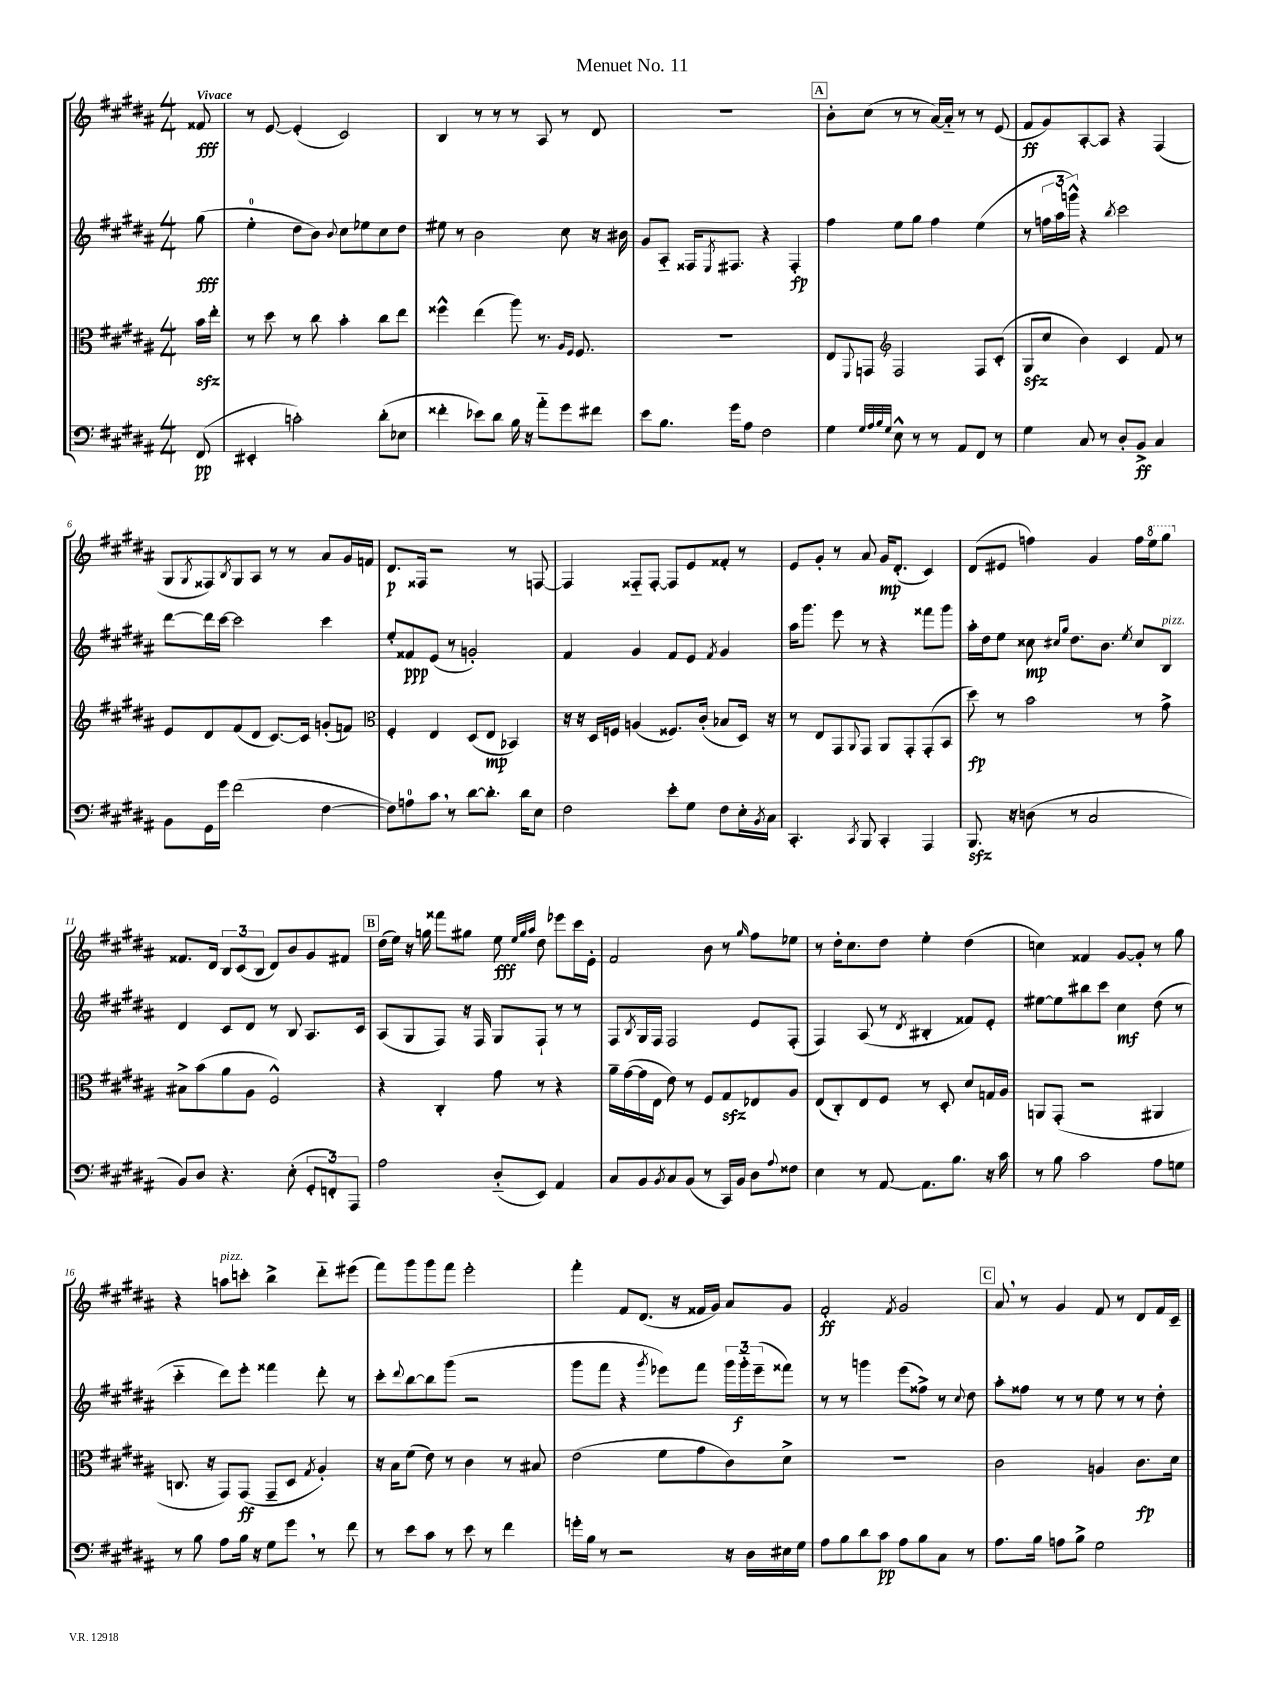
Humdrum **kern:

**kern	**kern	**kern	**kern
*staff4	*staff3	*staff2	*staff1
*clefF4	*clefC3	*clefG2	*clefG2
*k[f#c#g#d#a#]	*k[f#c#g#d#a#]	*k[f#c#g#d#a#]	*k[f#c#g#d#a#]
*M4/4	*M4/4	*M4/4	*M4/4
(8FF#/	16b\LL	(8gg#\	8f##/
.	16ee'\JJ	.	.
=	=	=	=
4EE#'/	8r	4ee'\	8r
.	8dd#\	.	[8e/
2c'\)	8r	8dd#\L	(4e'/]
.	8cc#\	8b\J)	.
.	.	8qqb/	.
.	4b'\	8cc#\L	2c#/)
.	.	8ee-\	.
(8d#'\L	8cc#\L	8cc#\	.
8E-\J	8ee\J	8dd#\J	.
=	=	=	=
4f##'\	4ff##^^\	8ee#\	4B/
.	.	8r	.
8e-\L)	(4ee\	2b\	8r
8d#\J	.	.	8r
16B\	8aa#\)	.	8r
16r	.	.	.
8a#'~\L	8.r	.	8A#/
8g#\	.	8cc#\	8r
.	16qqA#/LL	.	.
.	16qqF#/JJ	.	.
.	8.F#/	.	.
8f#\J	.	16r	8d#/
.	.	16b#\	.
=	=	=	=
8e\L	1r	8g#/L	1r
8.B\J	.	8A#'~/J	.
.	.	16F##/LK	.
.	.	8qE/	.
16g#\LK	.	8.F#/J	.
8A#\J	.	.	.
2F#\	.	4r	.
.	.	4F#'/	.
=	=	=	=
4G#\	8E/L	4ff#\	8b'\L
.	8qqFF#/	.	.
.	8GG/J	.	(8cc#\J
*	*clefG2	*	*
32qqG#/LLL	.	.	.
32qqA#/	.	.	.
32qqB/	.	.	.
32qqG#/JJJ	.	.	.
8E^^\	2F#/	8ee\L	8r
8r	.	8gg#\J	8r
8r	.	4ff#\	[16a#/LL)
.	.	.	16a#'~/]JJ
8AA#/L	.	.	8r
8FF#/J	8F#/L	(4ee\	8r
8r	(8c#'/J	.	(8e/
=	=	=	=
4G#\	8G#/L	8r	8f#/L
.	8cc#/J	24ff\LL	8g#/)
.	.	24aa#\	.
.	.	24ggg^^\JJ)	.
8C#/	4b\)	4r	[8A#'/
8r	.	.	8A#/]J
.	.	8qbb/	.
8D#'/L	4c#/	2ccc#\	4r
8BB^/J	.	.	.
4C#/	8f#/	.	(4F#/
.	8r	.	.
=	=	=	=
8BB\L	8e/L	[8ddd#\L	8G#/L
.	.	.	8qG#/
16GG#\L	8d#/	16ddd#\]L	8F##/)
16g#\JJ	.	[16ccc#\JJ	.
.	.	.	8qB/
(2f#\	(8f#/	2ccc#\]	8G#/
.	8d#/J	.	8A#/J
.	[8.c#/L)	.	8r
.	.	.	8r
.	16c#/]Jk	.	.
[4F#\	(8g'/L	4ccc#\	8a#/L
.	8f/J)	.	16g#/L
.	.	.	16f/JJ
=	=	=	=
*	*clefC3	*	*
8F#\]L)	4F#'/	8ee'/L	8.d#/L
8A\	.	8f##/	.
.	.	.	16F##/Jk
8c#\J	4E/	(8e/J	2r
8r	.	8r	.
[8d#\L	(8D#/L	2g'/)	.
8.d#'\]J	8E/J	.	.
.	4BB-/)	.	8r
16d#\LK	.	.	.
8E\J	.	.	[8F/
=	=	=	=
2F#\	16r	4f#/	4F/]
.	16r	.	.
.	16D#/LL	.	.
.	16F/JJ	.	.
.	(4A/	4g#/	8F##'~/L
.	.	.	[8F##'/J
8e'\L	8.F##/L)	8f#/L	8F##/]L
8G#\J	.	8e/J	8e/
.	(16c#'/Jk	.	.
.	.	8qf#/	.
8F#\L	8B-/L	4g#/	8f##'/J
16E'\L	16D#/Jk)	.	8r
8qBB/	.	.	.
16C#\JJ	16r	.	.
=	=	=	=
4.CC#'/	8r	16aa#\LK	8e/L
.	.	8.ggg#\J	.
.	8E/L	.	8g#'/J
.	8GG#/	8eee\	8r
8qCC#/	8qqAA#/	.	.
8BBB/	8GG#/J	8r	8a#/
4CC#'/	8AA#/L	4r	16g#/LK
.	.	.	(8.d#'/J
.	8GG#'/	.	.
4AAA#/	(8GG#'/	8fff##\L	4c#/)
.	8BB/J	8ggg#\J	.
=	=	=	=
8.BBB/	8dd#\)	16aa#'\LL	(8d#/L
.	.	16dd#\J	.
.	8r	8ee\J	8e#/J
16r	.	.	.
(8D\	2b\	8cc##\	4ff\)
.	.	16qqcc#/LL	.
.	.	16qqgg#/JJ	.
8r	.	8.dd#\L	.
2C#/	.	.	4g#/
.	.	8.b\J	.
.	.	8qee/	.
.	8r	8cc#/L	16ff\LL
.	.	.	16eee\J
.	8g#^\	8B/J	8ggg#\J
=	=	=	=
8BB/L)	8B#^\L	4d#/	8.f##/L
8D#/J	(8b\	.	.
.	.	.	16d#/Jk
4.r	8a#\	8c#/L	12B/L
.	.	.	(12c#/
.	8A#\J	8d#/J	.
.	.	.	12B/J
.	2F#^^/)	8r	8d#/L)
(8E'\	.	8B/	8b/
12GG#'/L	.	8.A#/L	8g#/
12FF'/)	.	.	.
.	.	.	8f#/J
12AAA#/J	.	.	.
.	.	16c#/Jk	.
=	=	=	=
2A#\	4r	(8A#/L	(16dd#\LL
.	.	.	16ee\JJ)
.	.	8G#/	16r
.	.	.	16gg\
.	4C#'/	8F#/J)	8fff##\L
.	.	16r	8gg#\J
.	.	16F#/	.
(8D#'~/L	8g#\	8G#/L	8ee\
.	.	.	32qqee/LLL
.	.	.	32qqgg#/
.	.	.	32qqaa#/JJJ
8EE/J)	8r	8F#`/J	8dd#\
4AA#/	4r	8r	8eee-\L
.	.	8r	16ccc#\L
.	.	.	16e'\JJ
=	=	=	=
8C#/L	16a#~\LL	8F#/L	2f#/
.	([16g#\	.	.
.	.	8qB/	.
8BB/	16g#\]	16G#/L	.
.	16E\JJ	16F#/JJ	.
8qBB/	.	.	.
8C#/	8e\)	2F#/	.
(8BB/J	8r	.	.
8r	8F#/L	.	8b\
16CC#/LL)	8G#/	.	8r
16BB/JJ	.	.	.
.	.	.	16qqgg#/
8D#\L	8E-/	8e/L	8ff#\L
8qqA#/	.	.	.
8F##\J	8A#/J	(8F#'/J	8ee-\J
=	=	=	=
4E\	(8E/L	4F#/)	8r
.	8C#'/)	.	16dd#'\LK
.	.	.	8.cc#\
8r	8E/	(8A#/	.
[8AA#/	8F#/J	8r	8dd#\J
.	.	8qd#/	.
8.AA#\]L	8r	4B#'/	4ee'\
.	8D#'/	.	.
8.B\J	.	.	.
.	8d#/L	8f##/L)	(4dd#\
16r	16G/L	8e'/J	.
16c#\	16A#/JJ	.	.
=	=	=	=
8r	8AA/L	[8ee#\L	4cc\)
8B\	(8GG#'/J	8ee#\]	.
2c#\	2r	8bb#\	4f##/
.	.	8ccc#\J	.
.	.	4cc#\	[8g#/L
.	.	.	8g#'/]J
8A#\L	4AA#/	(8dd#\	8r
8G\J	.	8r	8gg#\
=	=	=	=
8r	8.C/	4ccc#'~\	4r
8B\	.	.	.
.	16r	.	.
8A#\L	8GG#/L)	8ddd#\L)	8aa\L
16B\Jk	(8GG#/J	8eee'\J	8ccc'\J
16r	.	.	.
8G#\L	8GG#~/L	4fff##\	4bb^\
8g#\J	8D#/J	.	.
.	8qG#/	.	.
8r	4A#'/)	8ddd#'\	8ddd#'~\L
8f#\	.	8r	(8eee#\J
=	=	=	=
8r	16r	8ccc#'\L	8fff#\L)
.	16B\LK	.	.
.	.	8qqddd#/	.
8e\L	(8f#\J	[8bb\	8ggg#\
8c#\J	8e\)	8bb\]	8ggg#\
8r	8r	(8ggg#\J	8fff#\J
8e\	4c#\	2r	2eee'\
8r	.	.	.
4f#\	8r	.	.
.	8B#/	.	.
=	=	=	=
16g'\LL	(2e\	8ggg#\L	4fff#'\
16B\JJ	.	.	.
8r	.	8fff#\J	.
2r	.	4r	8f#/L
.	.	.	(8.d#/J
.	.	8qggg#/	.
.	8f#\L	8eee-\L)	.
.	.	.	16r
.	8g#\	8fff#\J	16f##/LL
.	.	.	16g#/JJ)
16r	8c#\)	24ggg#\LL	8a#/L
.	.	24ggg#'~\	.
16D#\LL	.	.	.
.	.	(24eee-~\J	.
16E#\	8d#^\J	8fff##\J)	8g#/J
16G#\JJ	.	.	.
=	=	=	=
8A#\L	1r	8r	2f#'/
8B\	.	8r	.
8d#\	.	4ggg\	.
8c#\J	.	.	.
.	.	.	8qf#/
8A#\L	.	(8eee\L	2g#/
8B\	.	8ff##^\J)	.
8C#\J	.	8r	.
.	.	8qqcc#/	.
8r	.	8dd#\	.
=	=	=	=
8.A#\L	2c#\	8aa#'\L	8a#/
.	.	8ff##\J	8r
16B\Jk	.	.	.
8A\L	.	8r	4g#/
8B^\J	.	8r	.
2G#\	4A/	8ee\	8f#/
.	.	8r	8r
.	8.c#\L	8r	8d#/L
.	.	8dd#'\	16f#/L
.	16d#\Jk	.	16c#~/JJ
==	==	==	==
*-	*-	*-	*-
